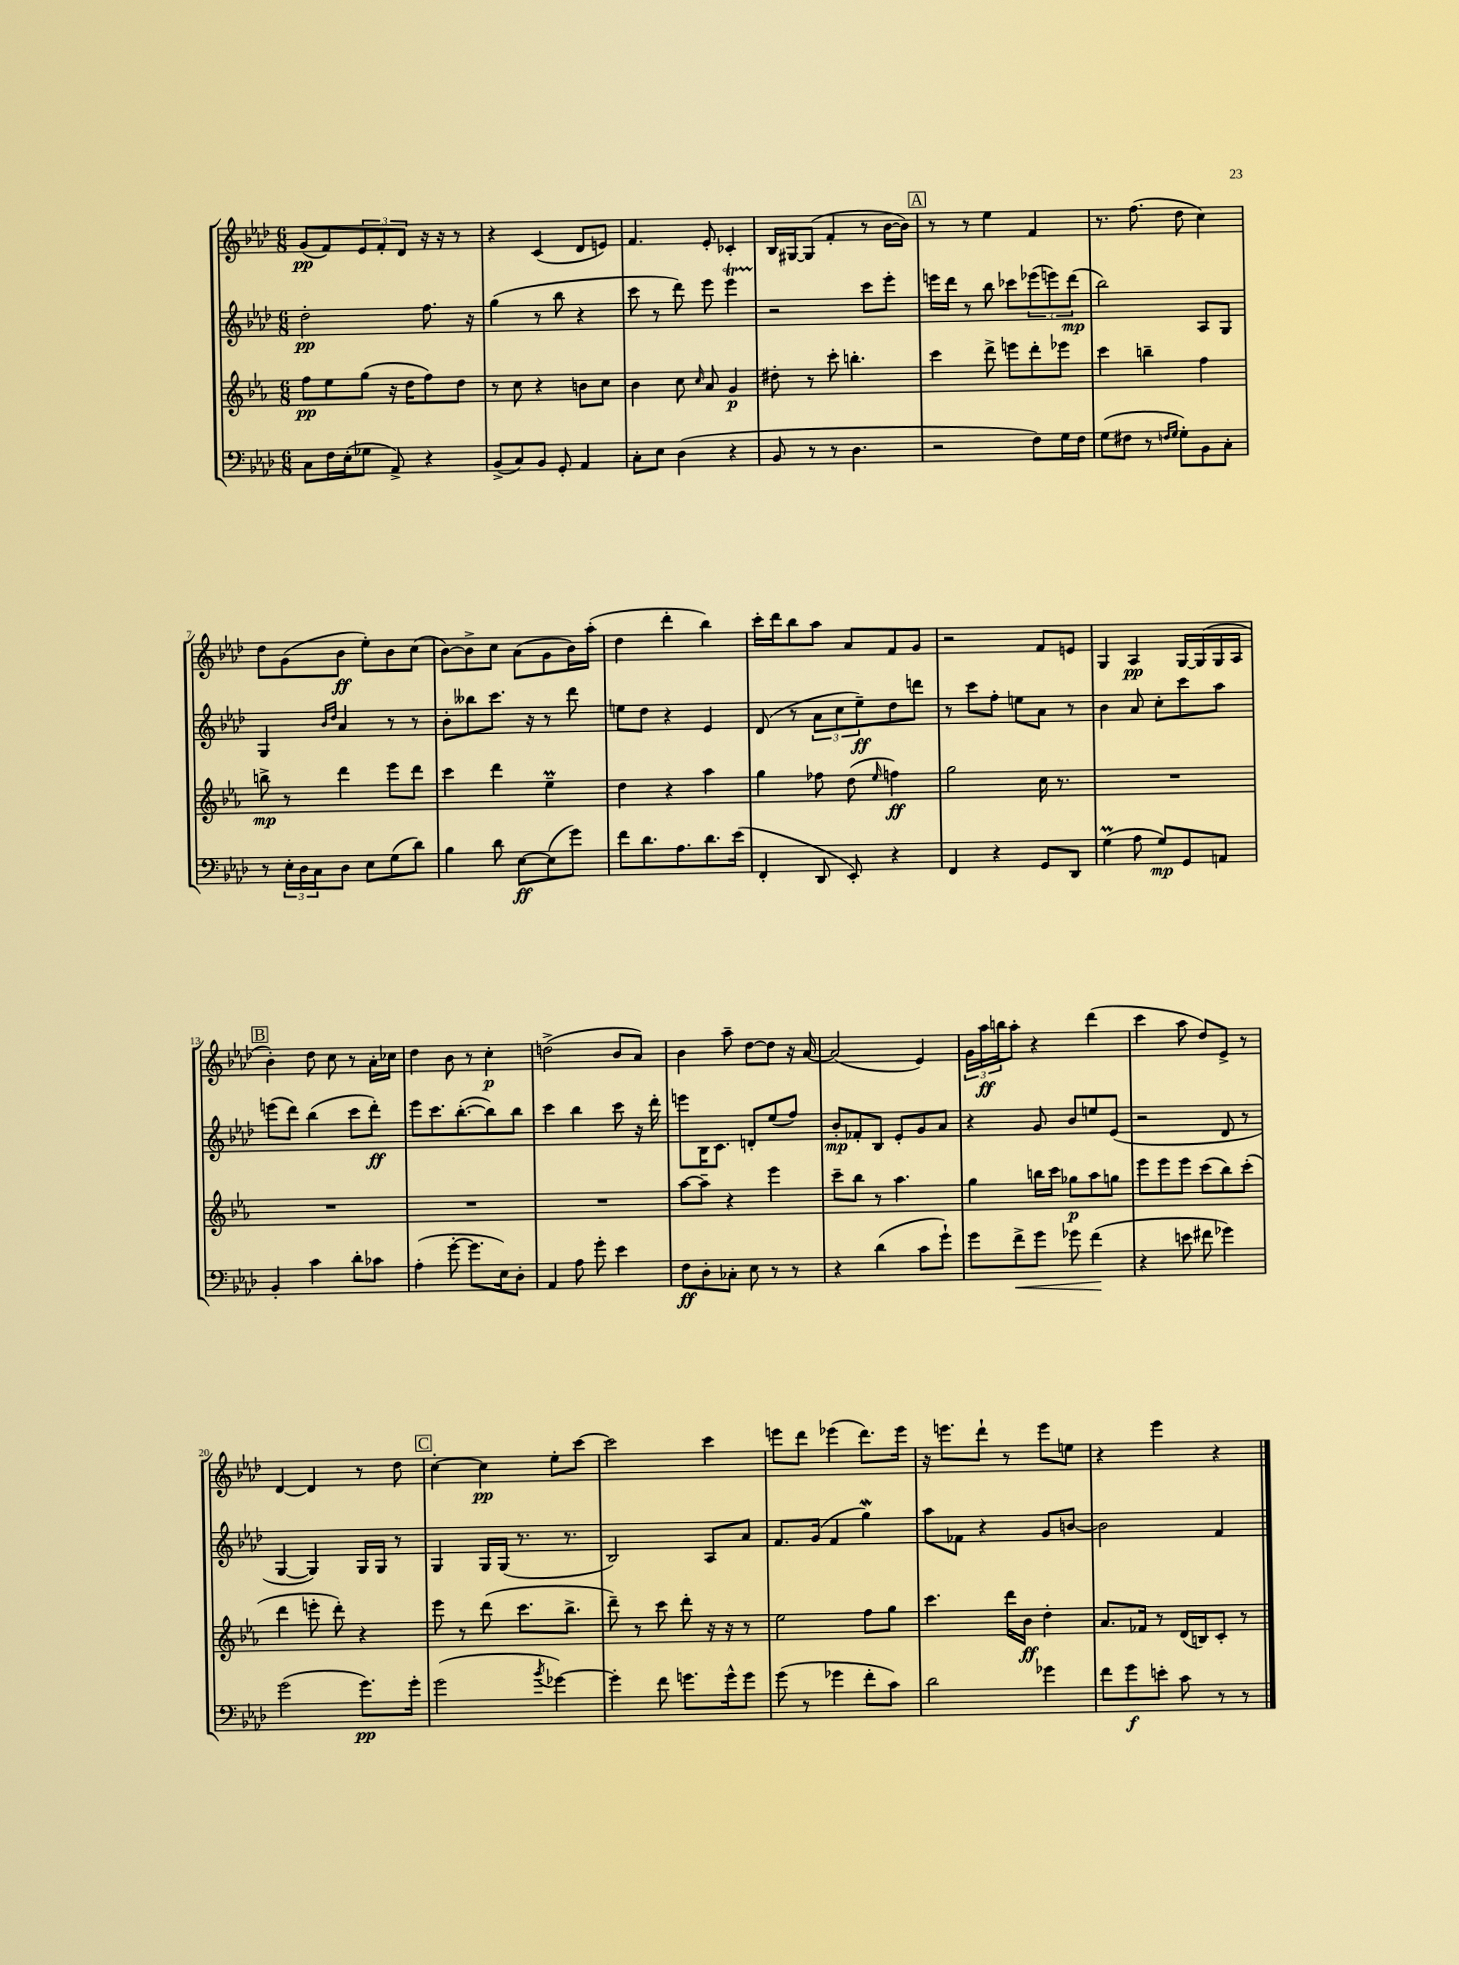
<<
\new StaffGroup <<
\new Staff = "s0" {
    \clef treble \key aes \major \numericTimeSignature \time 6/8
    g'8\pp( f'8) \tuplet 3/2 { ees'8 f'8-. des'8 } r16 r16 r8 |
    r4 c'4( des'8 e'8) |
    f'4. ees'8-. ces'4-. |
    bes16 gis16~ gis8( f'4-. r8 bes'16~ bes'16) |
    \mark \markup { \box "A" } r8 r8 ees''4 f'4 |
    r8. f''8.( des''8 c''4) |
    des''8 g'8( bes'8\ff ees''8-.) bes'8 c''8( |
    bes'8~) bes'8-> c''8 aes'8( g'8 bes'16) aes''16-.( |
    des''4 des'''4-. bes''4) |
    c'''16-. des'''16 bes''8 aes''8 aes'8 f'8 g'8 |
    r2 f'8 e'8 |
    g4 aes4\pp g16~ g16( g16 aes16 |
    \mark \markup { \box "B" } bes'4-.) des''8 c''8 r8 aes'16-. ces''16 |
    des''4 bes'8 r8 c''4-.\p |
    d''2->( bes'8 aes'8) |
    bes'4 aes''8-- des''8~ des''8 r16 aes'16~ |
    aes'2( ees'4) |
    \tuplet 3/2 { g'16 aes''16\ff b''16 } aes''8-. r4 des'''4( |
    c'''4 aes''8 des''8) ees'8-> r8 |
    des'4~ des'4 r8 des''8 |
    \mark \markup { \box "C" } c''4~-. c''4\pp ees''8-. c'''8~ |
    c'''2 c'''4 |
    e'''8 des'''8 ees'''4( des'''8.) ees'''16 |
    r16 e'''8. des'''8-! r8 e'''8 e''8 |
    r4 ees'''4 r4 \bar "|." |
}
\new Staff = "s1" {
    \clef treble \key aes \major \numericTimeSignature \time 6/8
    des''2-.\pp f''8. r16 |
    g''4( r8 bes''8 r4 |
    c'''8 r8 des'''8) ees'''8 ees'''4\startTrillSpan |
    r2\stopTrillSpan c'''8 ees'''8-. |
    \mark \markup { \box "A" } e'''16 des'''16 r8 bes''8 ces'''8 \tuplet 3/2 { ees'''8( e'''8) des'''8\mp( } |
    bes''2) aes8 g8 |
    g4 \grace { bes'16 des''16 } aes'4 r8 r8 |
    bes'8-. beses''8 c'''8. r16 r8 des'''8 |
    e''8 des''8 r4 ees'4 |
    des'8( r8 \tuplet 3/2 { aes'8 c''8 ees''8--\ff) } des''8 d'''8 |
    r8 c'''8 f''8-. e''8 aes'8 r8 |
    bes'4 aes'8 c''8-. c'''8 aes''8 |
    \mark \markup { \box "B" } e'''8( des'''8) bes''4( c'''8 des'''8-.\ff) |
    ees'''8 c'''8. bes''8.~-.( bes''8) bes''8 |
    c'''4 bes''4 c'''8 r16 des'''16-. |
    e'''8 bes16 c'8. d'8-. ees''8( f''8) |
    bes'8-.\mp fes'8-. bes8 ees'8-. g'8 aes'8 |
    r4 g'8 bes'8 e''8 ees'8( |
    r2 des'8 r8 |
    g4~ g4) g16 g16 r8 |
    \mark \markup { \box "C" } g4 g16 g16( r8. r8. |
    bes2) aes8 aes'8 |
    f'8. g'16( f'4 g''4\mordent) |
    aes''8 fes'8 r4 g'8 b'8~ |
    b'2 f'4 \bar "|." |
}
\new Staff = "s2" {
    \clef treble \key ees \major \numericTimeSignature \time 6/8
    f''8\pp ees''8 g''8( r16 d''16 f''8) d''8 |
    r8 c''8 r4 b'8 c''8 |
    bes'4 c''8 \grace { c''16 } aes'8 g'4\p |
    dis''8-. r8 c'''8-. b''4.-. |
    \mark \markup { \box "A" } c'''4 d'''8-> e'''8 d'''8-. ees'''8 |
    c'''4 b''4-- f''4 |
    b''8->\mp r8 d'''4 ees'''8 d'''8 |
    c'''4 d'''4 ees''4--\prall |
    d''4 r4 aes''4 |
    g''4 fes''8 d''8( \grace { ees''16 } f''4\ff) |
    g''2 c''16 r8. |
    R2. |
    \mark \markup { \box "B" } R2. |
    R2. |
    R2. |
    aes''8~ aes''8-- r4 ees'''4 |
    c'''8-- bes''8 r8 aes''4. |
    g''4 b''16 c'''16 ges''8\p aes''8 g''8 |
    ees'''8 ees'''8 ees'''8 c'''8( bes''8) c'''8-.( |
    d'''4 e'''8-. d'''8-.) r4 |
    \mark \markup { \box "C" } ees'''8 r8 d'''8( c'''8. bes''8.-> |
    d'''8--) r8 c'''8 d'''8-. r16 r16 r8 |
    ees''2 f''8 g''8 |
    c'''4. d'''16 bes'16\ff d''4-. |
    aes'8. fes'16 r8 d'16( b16) c'8-. r8 \bar "|." |
}
\new Staff = "s3" {
    \clef bass \key aes \major \numericTimeSignature \time 6/8
    c8 f16 ees16-.( ges8 aes,8->) r4 |
    bes,8->( c8) bes,8 g,8-. aes,4 |
    c8-. ees8 des4( r4 |
    bes,8 r8 r8 des4. |
    \mark \markup { \box "A" } r2 f8) g16 f16 |
    g8( fis8 r8 \grace { f16 g16 } g8-.) bes,8 c8-. |
    r8 \tuplet 3/2 { ees16-. des16 c16 } des8 ees8 g8( des'8) |
    bes4 des'8 ees8~\ff ees8( g'8) |
    f'8 des'8. aes8. des'8. ees'16( |
    f,4-. des,8 ees,8-.) r4 |
    f,4 r4 g,8 des,8 |
    g4\prall( aes8 g8\mp) g,8 a,8 |
    \mark \markup { \box "B" } bes,4-. c'4 des'8-. ces'8 |
    aes4-.( g'8~-. g'8. ees16) des8-. |
    aes,4 aes8 g'8-. ees'4 |
    f8\ff des8-. ces8-. ees8 r8 r8 |
    r4 des'4( c'8 g'8-!) |
    g'8 f'8->\< g'8 ges'8 f'4\!( |
    r4 e'8 fis'8 ges'4) |
    g'2( g'8.\pp) g'16-. |
    \mark \markup { \box "C" } g'2( \acciaccatura { bes'8 } ges'4~) |
    ges'4-. f'8 g'8. g'16-^ g'8 |
    g'8( r8 ges'4 f'8-. c'8) |
    des'2 ges'4 |
    f'8 g'8\f e'8-. c'8 r8 r8 \bar "|." |
}
>>
>>
